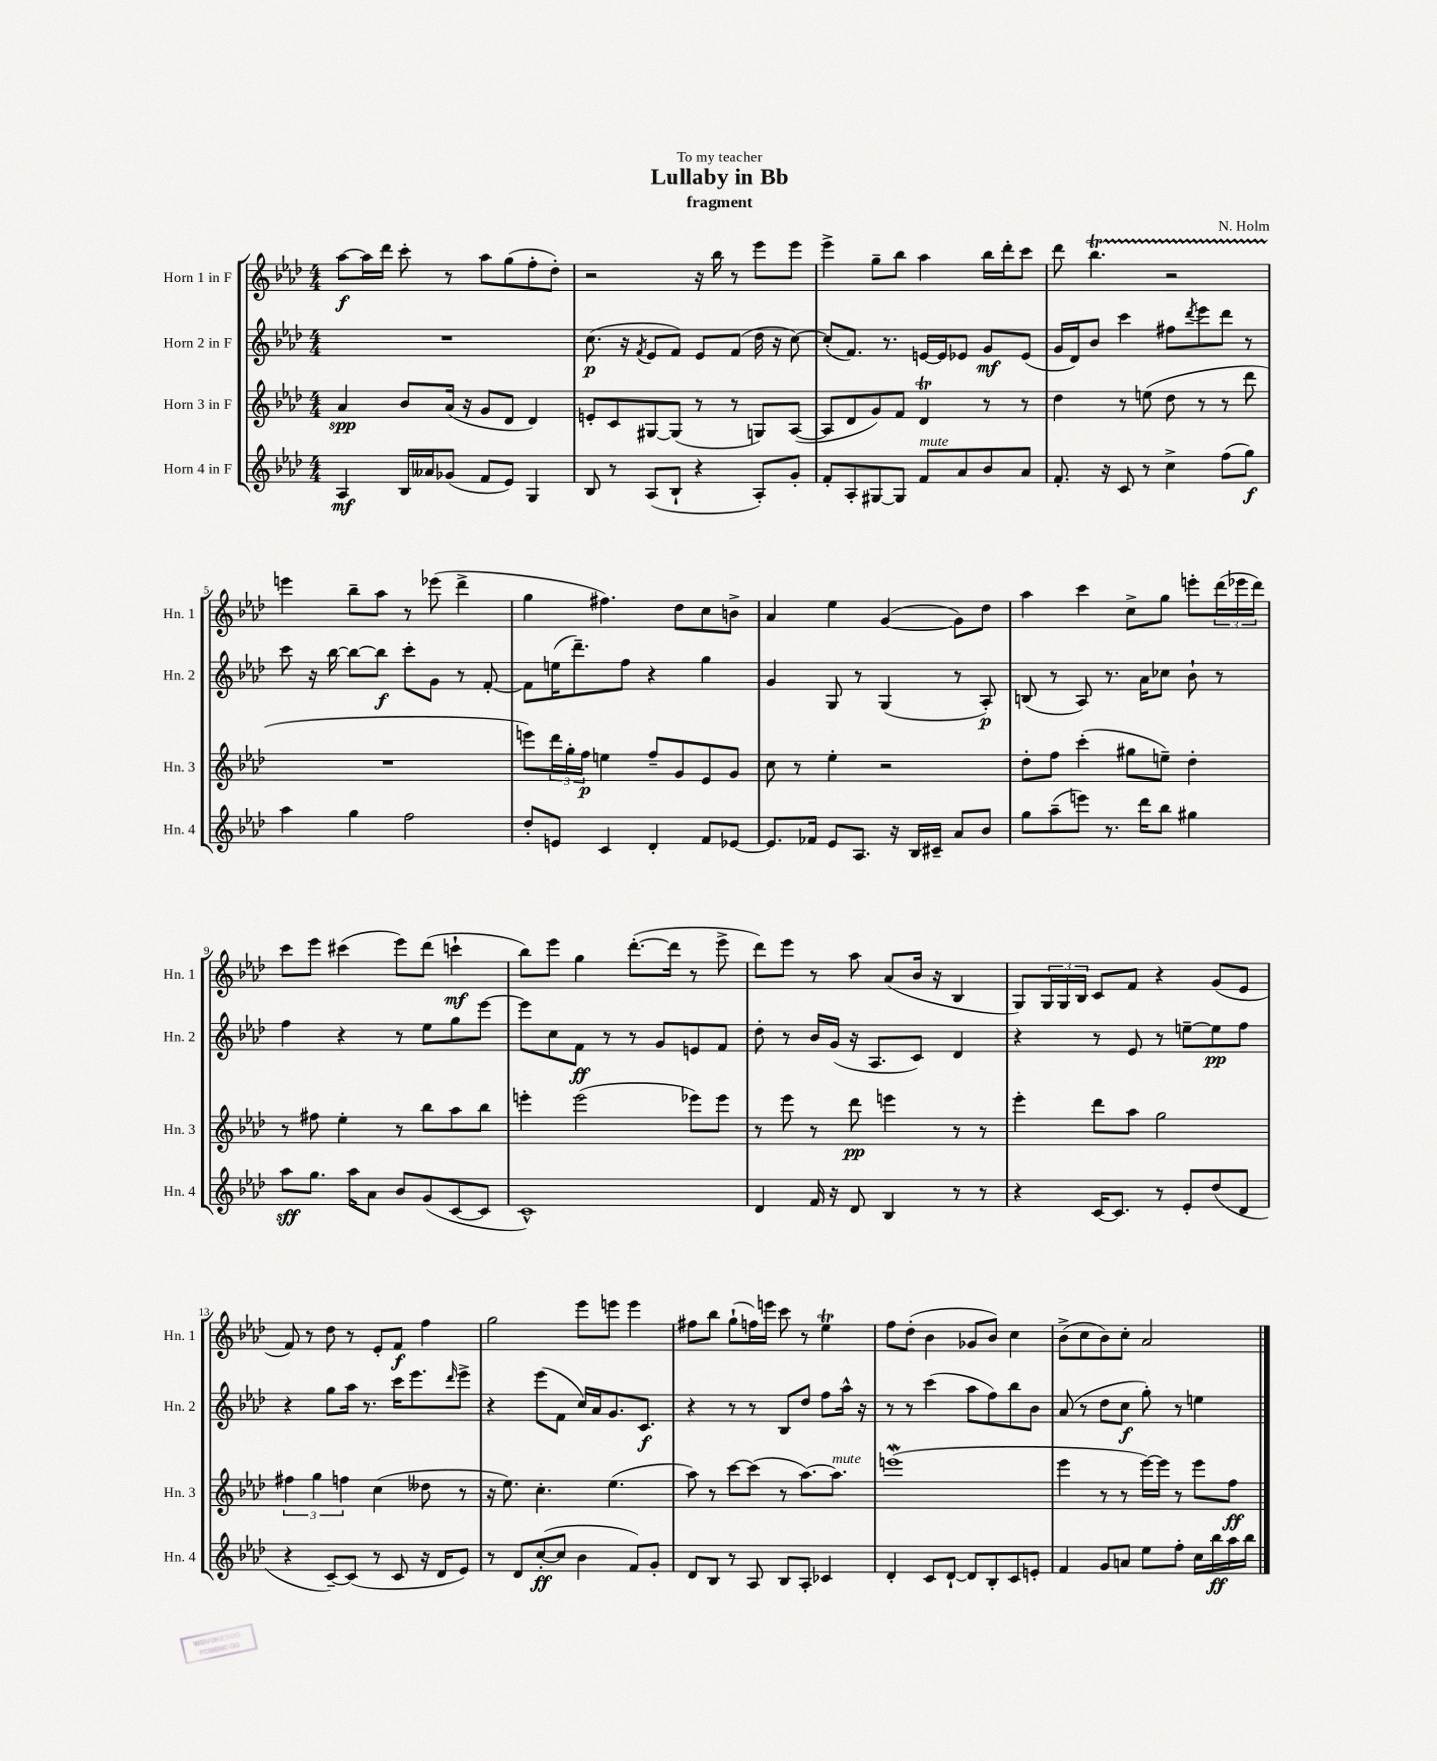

**kern	**kern	**kern	**kern
*staff4	*staff3	*staff2	*staff1
*clefG2	*clefG2	*clefG2	*clefG2
*k[b-e-a-d-]	*k[b-e-a-d-]	*k[b-e-a-d-]	*k[b-e-a-d-]
*M4/4	*M4/4	*M4/4	*M4/4
4A-/	4a-/	1r	[8aa-\L
.	.	.	16aa-\]L
.	.	.	16ddd-\JJ
16B-/LL	8b-/L	.	8ccc'\
16a--/J	.	.	.
(8g-/J	(16a-/Jk	.	8r
.	16r	.	.
8f/L	8g/L	.	8aa-\L
8e-/J)	8d-/J	.	(8gg\
4G/	4d-/)	.	8ff'\
.	.	.	8dd-'\J)
=	=	=	=
8B-/	8e'/L	(8.cc\	2r
8r	8c/	.	.
.	.	16r	.
.	.	8qf/	.
(8A-/L	[8G#/	8e-/L	.
8B-`/J	(8G#/]J	8f/J)	.
4r	8r	8e-/L	16r
.	.	.	16bb-\
.	8r	(8f/J	8r
8A-'/L)	8G/L)	16dd-\	8eee-\L
.	.	16r	.
8g'/J	([8A-/J	[8cc\)	8eee-\J
=	=	=	=
8f'/L	8A-/]L	(8cc'/]L	4eee-^\
8A-'/	8d-/	8.f/J)	.
[8G#/	8g/)	.	8gg~\L
.	.	8.r	.
8G#/]J	8f/J	.	8bb-\J
8f/L	4d-/	[16e/LL	4aa-\
.	.	16e/]J	.
8a-/	.	8e-/J	.
8b-/	8r	8g/L	16bb-\LL
.	.	.	16ddd-'\J
8a-/J	8r	(8e-/J	8ccc\J
=	=	=	=
8.f'/	4dd-\	16g/LL	8ddd-\
.	.	16d-/J)	.
.	.	8b-/J	4.bb-\
16r	.	.	.
8c/	8r	4ccc\	.
8r	(8ee\	.	.
4cc^\	8dd-\	8ff#\L	2r
.	.	8qddd-/	.
.	8r	8eee-\	.
(8ff\L	8r	8ddd-\J	.
8gg\J)	8ddd-\	8r	.
=	=	=	=
4aa-\	1r	8ccc\	4eee\
.	.	16r	.
.	.	[16bb-\	.
4gg\	.	8bb-\_L	8bb-~\L
.	.	8bb-\]J	8aa-\J
2ff\	.	8ccc'\L	8r
.	.	8g\J	(8eee-\
.	.	8r	4ddd-^\
.	.	[8f'/	.
=	=	=	=
8dd-'/L	8eee\L)	8f\]L	4gg\
8e/J	24ddd-\L	(16ee\K	.
.	24gg'\	.	.
.	.	8.ddd-~\)	.
.	24ff\JJ	.	.
4c/	4ee\	.	4.ff#\)
.	.	8ff\J	.
4d-'/	8ff~/L	4r	.
.	8g/	.	8dd-\L
8f/L	8e-/	4gg\	8cc\
[8e-/J	8g/J	.	8b^\J
=	=	=	=
8.e-/]L	8cc\	4g/	4a-/
.	8r	.	.
16f-/Jk	.	.	.
8e-/L	4ee-'\	8G/	4ee-\
8.A-/J	.	8r	.
.	2r	(4G/	([4g/
16r	.	.	.
16B-/LL	.	.	.
16c#~/JJ	.	.	.
8a-/L	.	8r	8g\]L)
8b-/J	.	8A-'/)	8dd-\J
=	=	=	=
8gg\L	8dd-'\L	(8B/	4aa-\
(8aa-~\	8ff\J	8r	.
8eee\J)	(4ccc'\	8A-/)	4ccc\
8.r	.	8.r	.
.	8gg#\L	.	8cc^\L
16ddd-\LK	.	16a-\LK	.
8bb-\J	8ee~\J)	8cc-\J	8gg\J
4gg#\	4dd-'\	8b-`\	8eee'\L
.	.	8r	(24ddd-\L
.	.	.	24eee-\
.	.	.	24ddd-\JJ)
=	=	=	=
8aa-\L	8r	4ff\	8ccc\L
8.gg\J	8ff#\	.	8eee-\J
.	4ee-'\	4r	(4ccc#\
16aa-\LK	.	.	.
8a-\J	.	.	.
8b-/L	8r	8r	8eee-\L)
(8g/	8bb-\L	8ee-\L	(8ddd-\J
[8c/	8aa-\	8gg\	4ccc`\
8c/]J	8bb-\J	[8eee-\J	.
=	=	=	=
1c^^)	4eee'\	8eee-\]L	8bb-\L)
.	.	8cc\	8eee-\J
.	(2eee\	8f\J	4gg\
.	.	8r	.
.	.	8r	([8.ddd-'\L
.	.	8g/L	.
.	.	.	16ddd-\]Jk
.	8eee-\L)	8e/	8r
.	8eee-\J	8f/J	8eee-^\
=	=	=	=
4d-/	8r	8dd-'\	8ddd-\L)
.	8eee-\	8r	8eee-\J
16f/	8r	16b-/LL	8r
16r	.	(16g/JJ	.
8d-/	8ddd-\	16r	8aa-\
.	.	8.A-/L	.
4B-/	4eee\	.	(8a-/L
.	.	8c/J)	16b-/Jk
.	.	.	16r
8r	8r	4d-/	4B-/
8r	8r	.	.
=	=	=	=
4r	4eee-'\	4r	8G/L)
.	.	.	24G/L
.	.	.	24G/
.	.	.	24B-/JJ
[16c/LK	8ddd-\L	8r	8c/L
8.c/]J	.	.	.
.	8aa-\J	8e-/	8f/J
8r	2gg\	8r	4r
8e-'/L	.	[8ee~\L	.
(8dd-/	.	8ee\]	(8g/L
8d-/J	.	8ff\J	8e-/J
=	=	=	=
4r	6ff#\	4r	8f/)
.	.	.	8r
.	6gg\	.	.
[8c~/L)	.	8gg\L	8dd-\
.	6ff\	.	.
(8c/]J	.	16aa-\Jk	8r
.	.	8.r	.
8r	(4cc\	.	8e-'/L
8c/	.	16ccc\LK	8f/J
.	.	8.eee-\	.
16r	8dd--\	.	4ff\
16d-/LK	.	.	.
.	.	16qqddd-/	.
8e-/J)	8r	8eee-^\J	.
=	=	=	=
8r	16r	4r	2gg\
.	8.ee-\)	.	.
8d-/L	.	.	.
([8cc'/	4.cc'\	(8eee-\L	.
8cc/]J	.	8f\J	.
4b-\	.	16cc/LL)	8eee-\L
.	.	16a-/J	.
.	(4.ee-\	8.g/	8eee\J
8f/L)	.	.	4eee\
.	.	8.c/J	.
8g'/J	.	.	.
=	=	=	=
8d-/L	8aa-\)	4r	8ff#\L
8B-/J	8r	.	8bb-\J
8r	[8ccc\L	8r	(8gg`\L
8A-/	(8ccc\]J	8r	16ff\L)
.	.	.	16eee\JJ
8B-/L	8r	8B-/L	8ccc\
8A-'/J	[8.aa-\L)	8dd-/J	8r
4c-/	.	8ff\L	4ee-\
.	8.aa-\]J	.	.
.	.	16aa-^^\Jk	.
.	.	16r	.
=	=	=	=
4d-'/	(1eee	8r	8ff\L
.	.	8r	(8dd-'\J
8c/L	.	(4ccc\	4b-\
[8d-`/J	.	.	.
8d-/]L	.	8aa-\L	8g-/L
8B-'/	.	8ff\)	8b-/J)
8c/	.	8bb-\	4cc\
8e'/J	.	8b-\J	.
=	=	=	=
4f/	4eee-\	(8a-/	(8b-^\L
.	.	8r	8cc\
8g/L	8r	8dd-\L	8b-\)
8a/J	8r	8cc\J	8cc'\J
8ee-\L	[16eee-\LL)	8gg'\)	2a-/
.	16eee-\]JJ	.	.
8ff'\J	8r	8r	.
16cc\LL	8eee-\L	4ee\	.
16bb-\	.	.	.
16aa-\	8ff\J	.	.
16bb-\JJ	.	.	.
==	==	==	==
*-	*-	*-	*-
